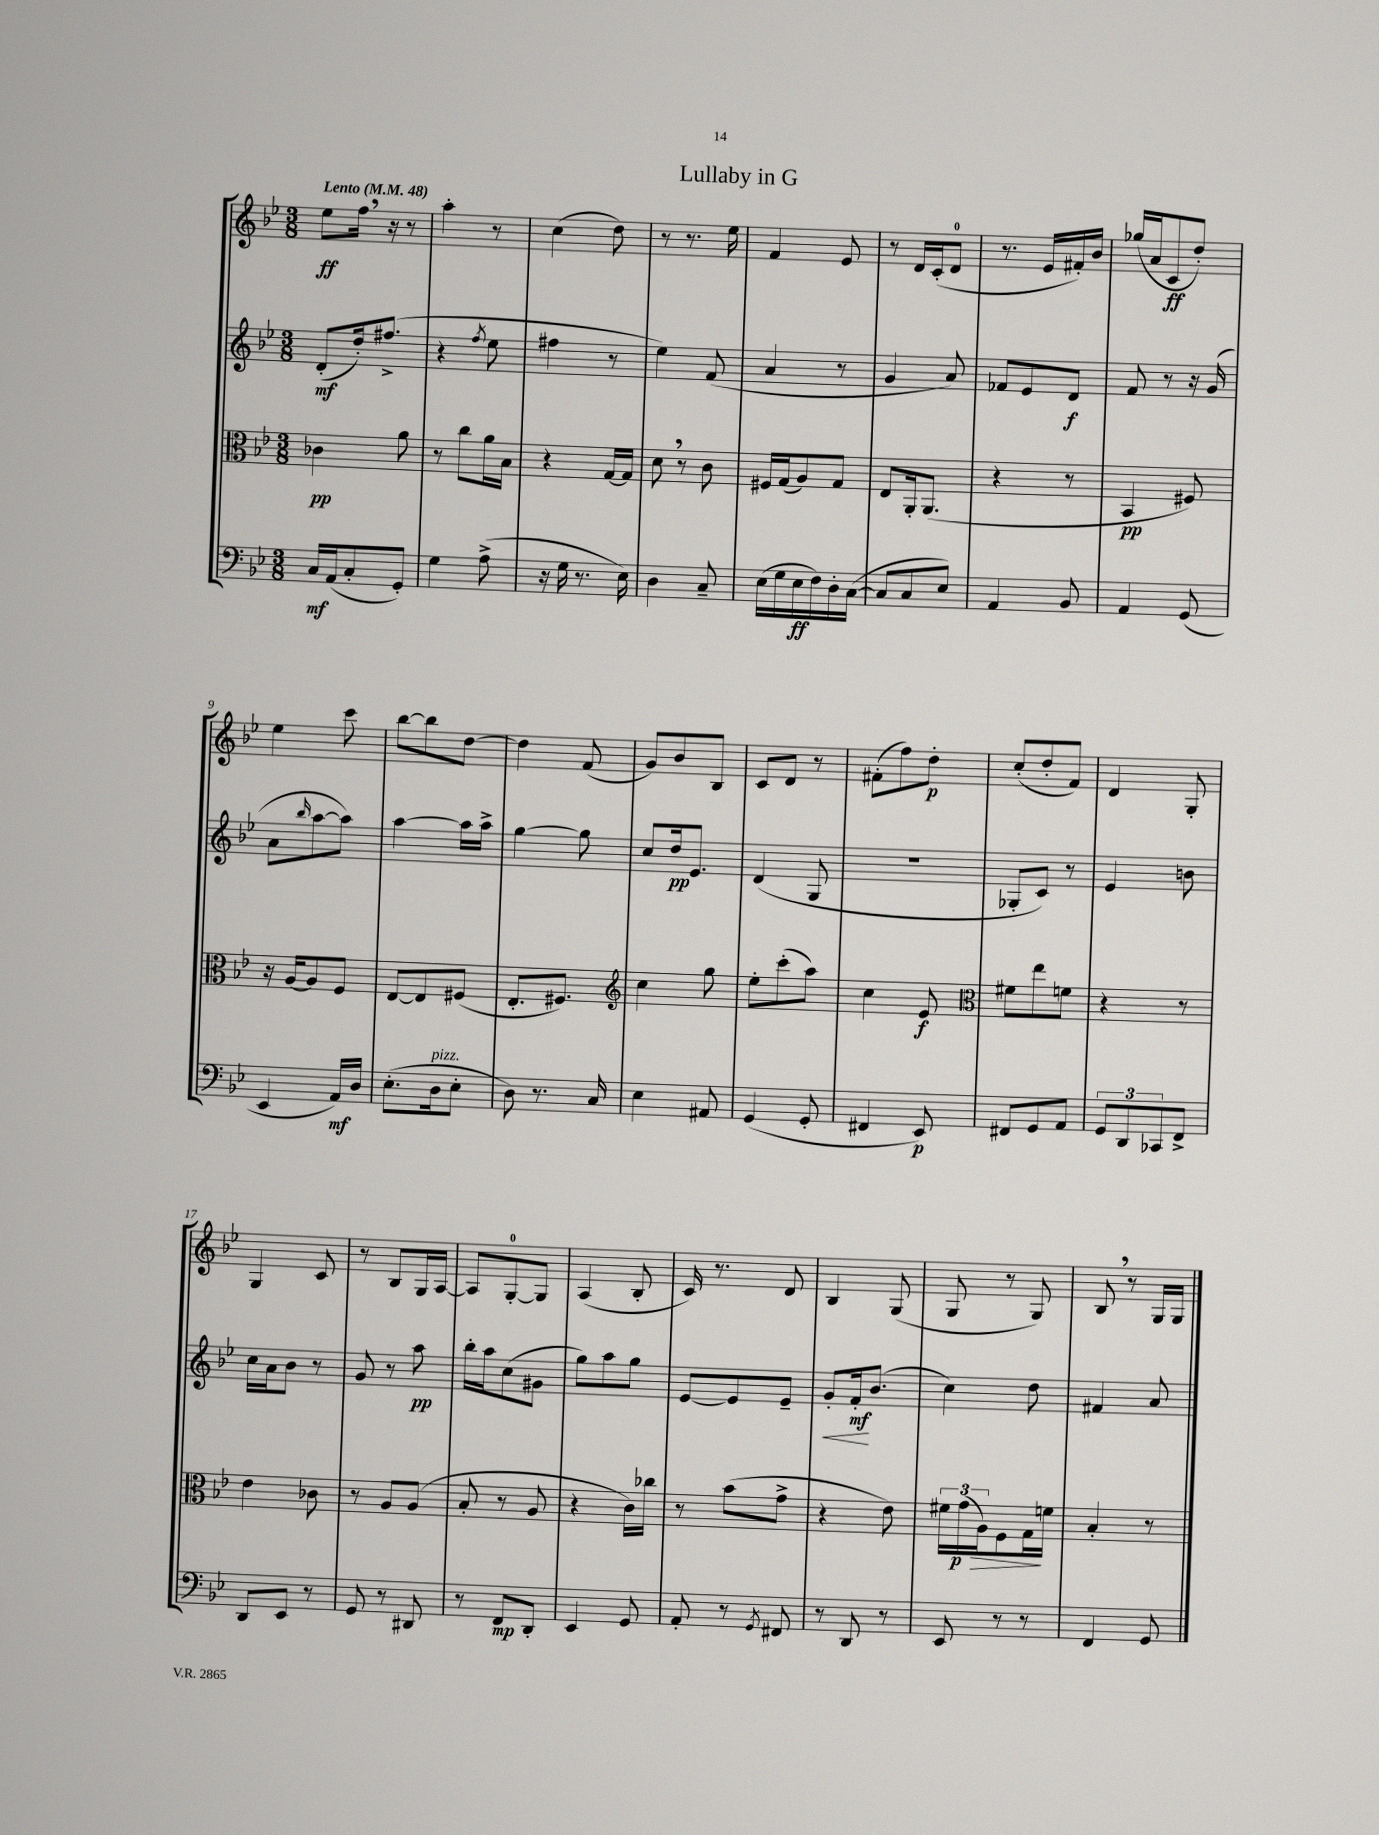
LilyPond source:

\header { title = "Lullaby in G" }
<<
\new StaffGroup <<
\new Staff = "s0" {
    \clef treble \key bes \major \numericTimeSignature \time 3/8 \tempo "Lento" 4 = 48
    ees''8\ff f''16 \breathe r16 r8 |
    a''4-. r8 |
    c''4( d''8) |
    r8 r8. ees''16 |
    f'4 ees'8 |
    r8 d'16 c'16-.( d'8-0 |
    r8. ees'16 fis'16-.) bes'16 |
    ges''16( a'16 c'8\ff d''8-.) |
    ees''4 c'''8 |
    bes''8~ bes''8 d''8~ |
    d''4 f'8( |
    g'8) bes'8 bes8 |
    c'8 d'8 r8 |
    fis'8-.( f''8) d''8-.\p |
    c''8-.( d''8-. f'8) |
    d'4 g8-. |
    g4 c'8 |
    r8 bes8 g16 a16~ |
    a8 g8-0~-. g8 |
    a4( bes8-. |
    c'16) r8. d'8 |
    bes4 g8( |
    g8 r8 g8) |
    bes8 \breathe r8 g16 g16 \bar "|." |
}
\new Staff = "s1" {
    \clef treble \key bes \major \numericTimeSignature \time 3/8
    d'8-.\mf( d''16-.) fis''8.->( |
    r4 \acciaccatura { f''8 } ees''8 |
    fis''4 r8 |
    ees''4) f'8( |
    a'4 r8 |
    g'4 a'8) |
    fes'8 ees'8 d'8\f |
    f'8 r8 r16 g'16( |
    a'8 \grace { bes''16 } a''8~ a''8) |
    a''4~ a''16 a''16-> |
    g''4~ g''8 |
    c''8 d''16\pp ees'8. |
    d'4( g8 |
    R4. |
    ges8-. c'8) r8 |
    ees'4 b'8 |
    c''16 a'16 bes'8 r8 |
    g'8 r8 a''8\pp |
    bes''16-. a''16 c''8( gis'8 |
    g''8) a''8 g''8 |
    ees'8~ ees'8 ees'8-- |
    g'8-.\< f'16-.\mf\! bes'8.( |
    c''4) d''8 |
    fis'4 a'8 \bar "|." |
}
\new Staff = "s2" {
    \clef alto \key bes \major \numericTimeSignature \time 3/8
    ces'4\pp a'8 |
    r8 c''8 a'16 bes16 |
    r4 g16~ g16 |
    d'8 \breathe r8 c'8 |
    fis16 g16( a8) g8 |
    ees8 a,16-. a,8.( |
    r4 r8 |
    bes,4\pp fis8) |
    r16 a16~ a8 f8 |
    ees8~ ees8 fis8( |
    ees8.-. fis8.) |
    \clef treble c''4 g''8 |
    ees''8-. c'''8-.( a''8) |
    c''4 ees'8\f |
    \clef alto fis'8 ees''8 f'8 |
    r4 r8 |
    ees'4 ces'8 |
    r8 a8 a8( |
    bes8-. r8 a8 |
    r4 c'16) ces''16 |
    r8 bes'8( g'8-> |
    r4 ees'8) |
    \tuplet 3/2 { fis'16 g'16\p( a16\>) } f8 g16\! f'16 |
    bes4-. r8 \bar "|." |
}
\new Staff = "s3" {
    \clef bass \key bes \major \numericTimeSignature \time 3/8
    c16\mf a,16( c8-. g,8-.) |
    g4 a8->( |
    r16 g16 r8. ees16) |
    d4 c8-- |
    ees16( g16 ees16\ff f16) d16-. c16~( |
    c8 c8 ees8) |
    a,4 bes,8 |
    a,4 g,8( |
    ees,4 a,16\mf) d16 |
    ees8.-.( d16^\markup { \italic "pizz." } ees8-. |
    d8) r8. c16 |
    ees4 ais,8 |
    g,4( g,8-. |
    fis,4 ees,8\p) |
    fis,8 g,8 a,8 |
    \tuplet 3/2 { g,8 d,8 ces,8 } f,8-> |
    d,8 ees,8 r8 |
    g,8 r8 dis,8 |
    r8 f,8\mp d,8-. |
    ees,4 g,8 |
    a,8-. r8 \acciaccatura { g,8 } fis,8 |
    r8 d,8 r8 |
    ees,8 r8 r8 |
    f,4 g,8 \bar "|." |
}
>>
>>
